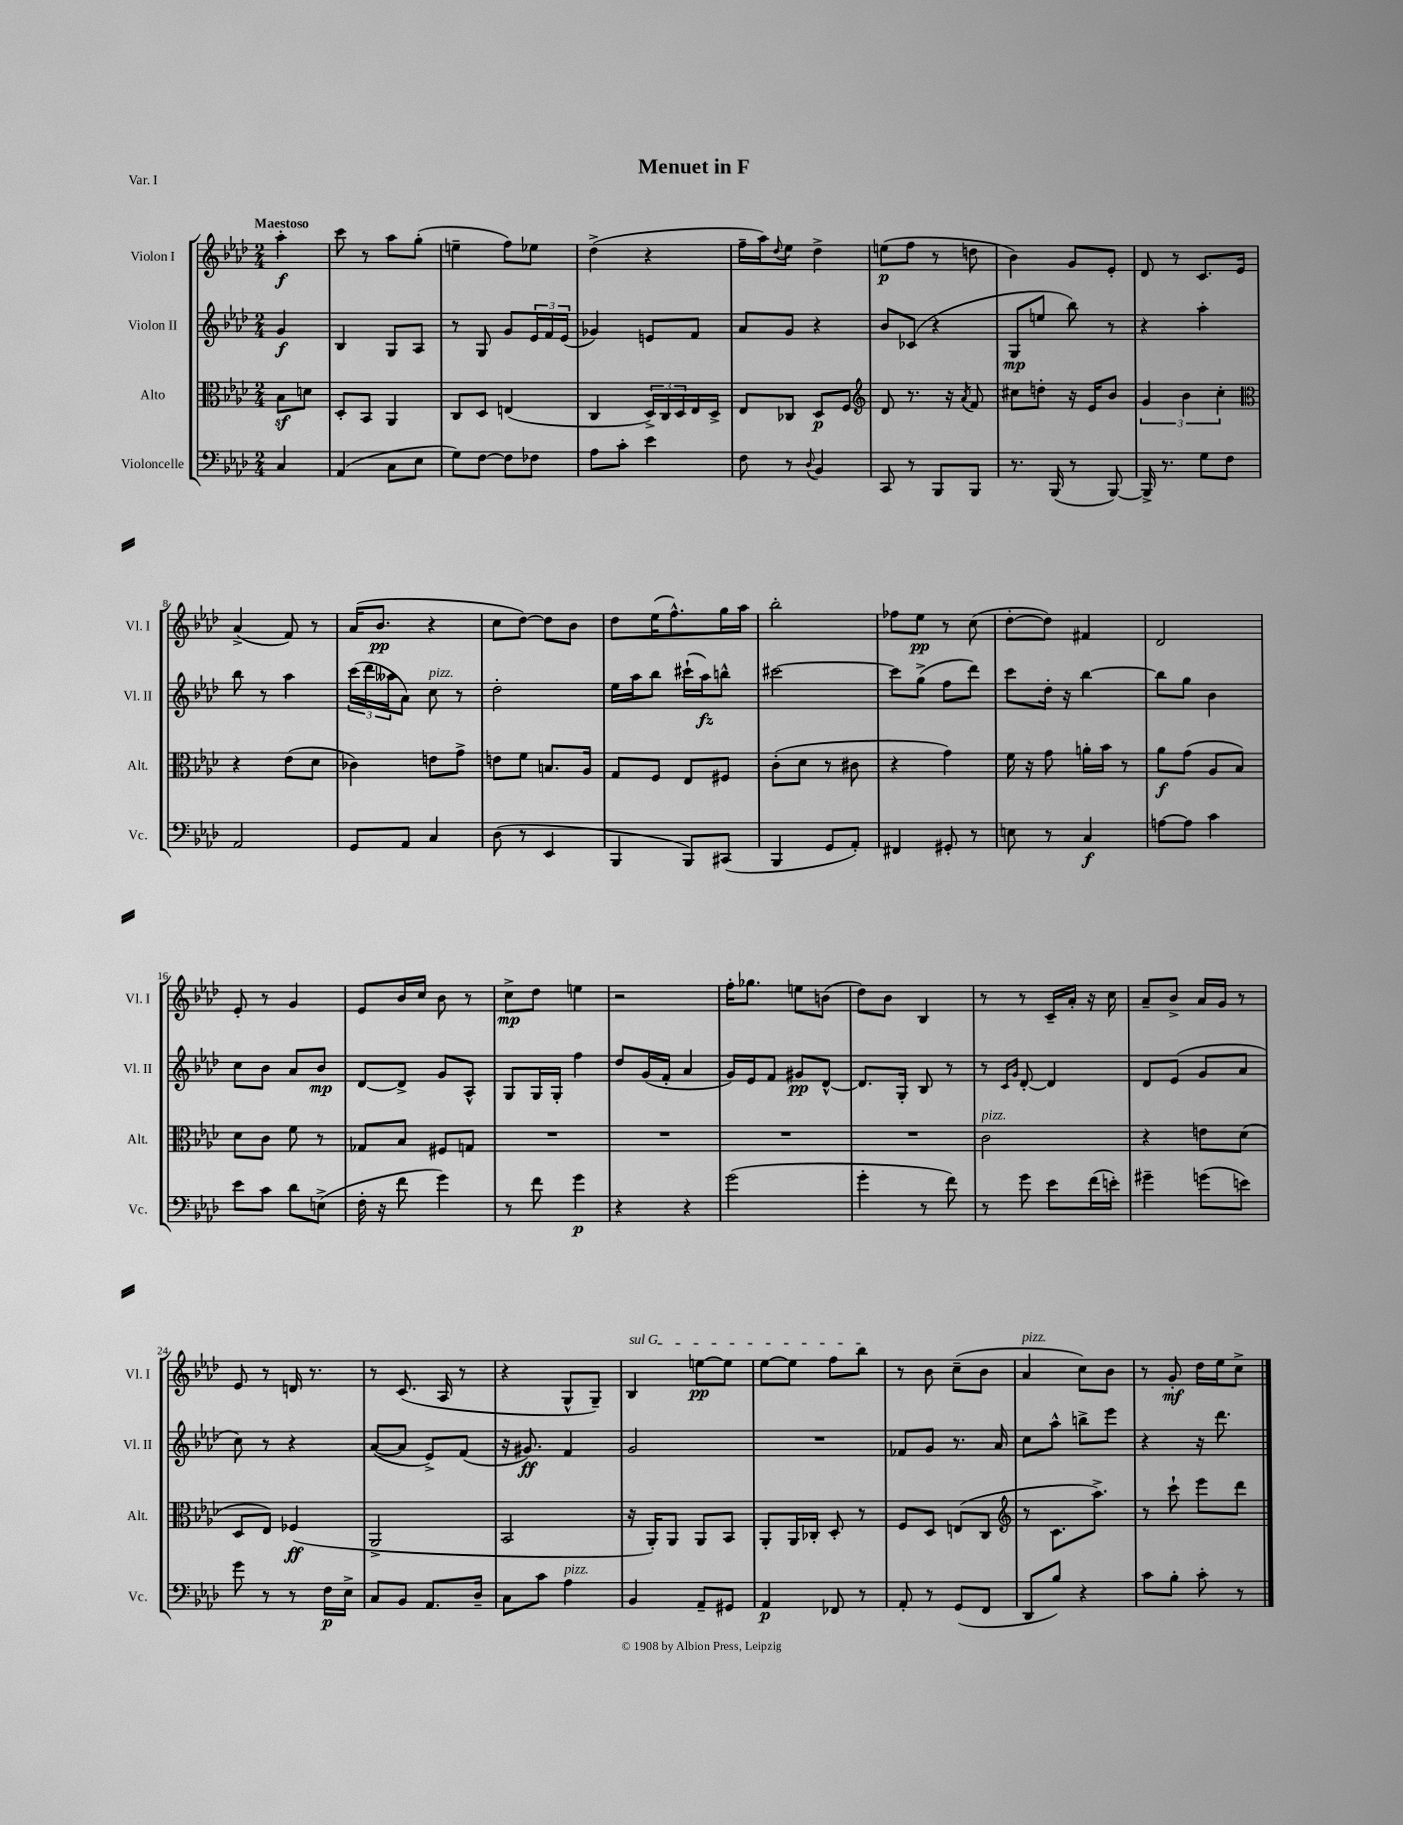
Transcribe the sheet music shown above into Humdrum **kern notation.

**kern	**kern	**kern	**kern
*staff4	*staff3	*staff2	*staff1
*clefF4	*clefC3	*clefG2	*clefG2
*k[b-e-a-d-]	*k[b-e-a-d-]	*k[b-e-a-d-]	*k[b-e-a-d-]
*M2/4	*M2/4	*M2/4	*M2/4
4C	8B-	4g	4aa-'
.	8d	.	.
=	=	=	=
(4AA-	8D-'	4B-	8ccc
.	8BB-	.	8r
8C	4AA-	8G	8aa-
8E-	.	8A-	(8gg'
=	=	=	=
8G)	8C	8r	4ee~
[8F	8D-	8G	.
8F]	(4E	8g	8ff)
8F-	.	24e-	8ee-
.	.	24f	.
.	.	(24e-	.
=	=	=	=
8A-	4C	4g-)	(4dd-^
8c'	.	.	.
4e-	24D-^)	8e	4r
.	24C	.	.
.	24D-	.	.
.	16E-	8f	.
.	16D-^	.	.
=	=	=	=
8F	8E-	8a-	16ff~
.	.	.	16aa-)
.	.	.	8qqdd-
8r	8C-	8g	8ee-
8qqD-	.	.	.
4BB-	8D-	4r	4dd-^
.	8F	.	.
=	=	=	=
*	*clefG2	*	*
8CC	8d-	8b-	(8ee
8r	8.r	(8c-	8ff
8BBB-	.	4r	8r
.	16r	.	.
.	8qa-	.	.
8BBB-	8f	.	8dd
=	=	=	=
8.r	8cc#	8G	4b-)
.	8dd'	8ee	.
(16BBB-	.	.	.
8r	16r	8bb-)	8g
.	16e-	.	.
[8BBB-)	8b-	8r	8e-'
=	=	=	=
16BBB-^]	6g	4r	8d-
8.r	.	.	.
.	.	.	8r
.	6b-	.	.
8G	.	4aa-'	8.c
.	6cc'	.	.
8F	.	.	.
.	.	.	16e-
=	=	=	=
*	*clefC3	*	*
2AA-	4r	8bb-	(4a-^
.	.	8r	.
.	(8e-	4aa-	8f)
.	8d-	.	8r
=	=	=	=
8GG	4c-)	(24ccc	(16a-
.	.	24ddd-	.
.	.	.	8.b-
.	.	24aa--	.
8AA-	.	8a-)	.
4C	8e	8cc	4r
.	8g^	8r	.
=	=	=	=
(8D-	8e	2dd-'	8cc
8r	8f	.	[8dd-)
4EE-	8.B	.	8dd-]
.	.	.	8b-
.	16A-	.	.
=	=	=	=
4BBB-	8G	16ee-	8dd-
.	.	16aa-	.
.	8F	8bb-	(16ee-
.	.	.	8.ff^^)
8BBB-)	8E-	(16ccc#`	.
.	.	16aa-)	.
(8CC#	8F#	8bb^^	16gg
.	.	.	16aa-
=	=	=	=
4BBB-	(8c'	[2ccc#	2bb-'
.	8d-	.	.
8GG	8r	.	.
8AA-')	8c#	.	.
=	=	=	=
4FF#	4r	8ccc#]	8ff-
.	.	(8gg^	8ee-
8GG#'	4g)	8ff	8r
8r	.	8ddd-)	(8cc
=	=	=	=
8E	16f	8ccc	[8dd-'
.	16r	.	.
8r	8g	16dd-'	8dd-])
.	.	16r	.
4C	16a'	[4bb-	4f#
.	16b-	.	.
.	8r	.	.
=	=	=	=
[8A	8a-	8bb-]	2d-
8A]	(8g	8gg	.
4c	8A-	4b-	.
.	8B-)	.	.
=	=	=	=
8e-	8d-	8cc	8e-'
8c	8c	8b-	8r
8d-	8f	8a-	4g
(8E^	8r	8b-	.
=	=	=	=
16F'	8G-	[8d-	8e-
16r	.	.	.
8f	8B-	8d-^]	16b-
.	.	.	16cc
4g)	8F#	8g	8b-
.	8G	8A-^^	8r
=	=	=	=
8r	2r	8G	8cc^
8f	.	16G	8dd-
.	.	16G'	.
4g	.	4ff	4ee
=	=	=	=
4r	2r	8dd-	2r
.	.	(16g	.
.	.	16f'	.
4r	.	4a-	.
=	=	=	=
(2g	2r	16g)	16ff'
.	.	16e-	8.gg-
.	.	8f	.
.	.	8g#	8ee
.	.	[8d-^^	(8b
=	=	=	=
4g'	2r	8.d-]	8dd-)
.	.	.	8b-
.	.	16G'	.
8r	.	8B-	4B-
8f)	.	8r	.
=	=	=	=
8r	2c	8r	8r
.	.	16qqc	.
.	.	16qqg	.
8g	.	[8d-'	8r
8e-	.	4d-]	16c~
.	.	.	16a-'
(16f	.	.	16r
16e')	.	.	16cc
=	=	=	=
4g#~	4r	8d-	8a-~
.	.	(8e-	8b-^
(8g	8e	8g	16a-
.	.	.	16g
8e)	(8d-	8a-	8r
=	=	=	=
8g	8D-	8cc)	8e-
8r	8E-)	8r	8r
8r	(4F-	4r	16d
.	.	.	8.r
16F	.	.	.
16E-^	.	.	.
=	=	=	=
8C	2AA-^	([8a-	8r
8BB-	.	8a-]	(8.c
8.AA-	.	8e-^)	.
.	.	.	16A-
.	.	(8f	8r
16D-~	.	.	.
=	=	=	=
8C	2BB-	16r	4r
.	.	8.g#)	.
8c	.	.	.
4A-	.	4f	8G^^
.	.	.	8G~)
=	=	=	=
4BB-	16r	2g	4B-
.	16AA-')	.	.
.	8AA-	.	.
8AA-~	8AA-	.	[8ee
8GG#	8BB-	.	8ee]
=	=	=	=
4AA-	8AA-'	2r	[8ee-
.	16AA-	.	8ee-]
.	16C-'	.	.
8FF-	8D-'	.	8ff
8r	8r	.	8bb-
=	=	=	=
8AA-'	8F	8f-	8r
8r	8D-	8g	8b-
(8GG	(8E	8.r	(8cc~
8FF	8C	.	8b-
.	.	16a-	.
=	=	=	=
*	*clefG2	*	*
8DD-	8r	8cc	4a-
8B-)	8.c	8aa-^^	.
4r	.	8bb^	8cc)
.	8.aa-^)	.	.
.	.	8eee-	8b-
=	=	=	=
8c	8r	4r	8r
8B-'	8ccc`	.	8g'
8c'	8eee-	16r	16dd-
.	.	8.ddd-	16ee-
8r	8ddd-	.	8cc^
==	==	==	==
*-	*-	*-	*-
